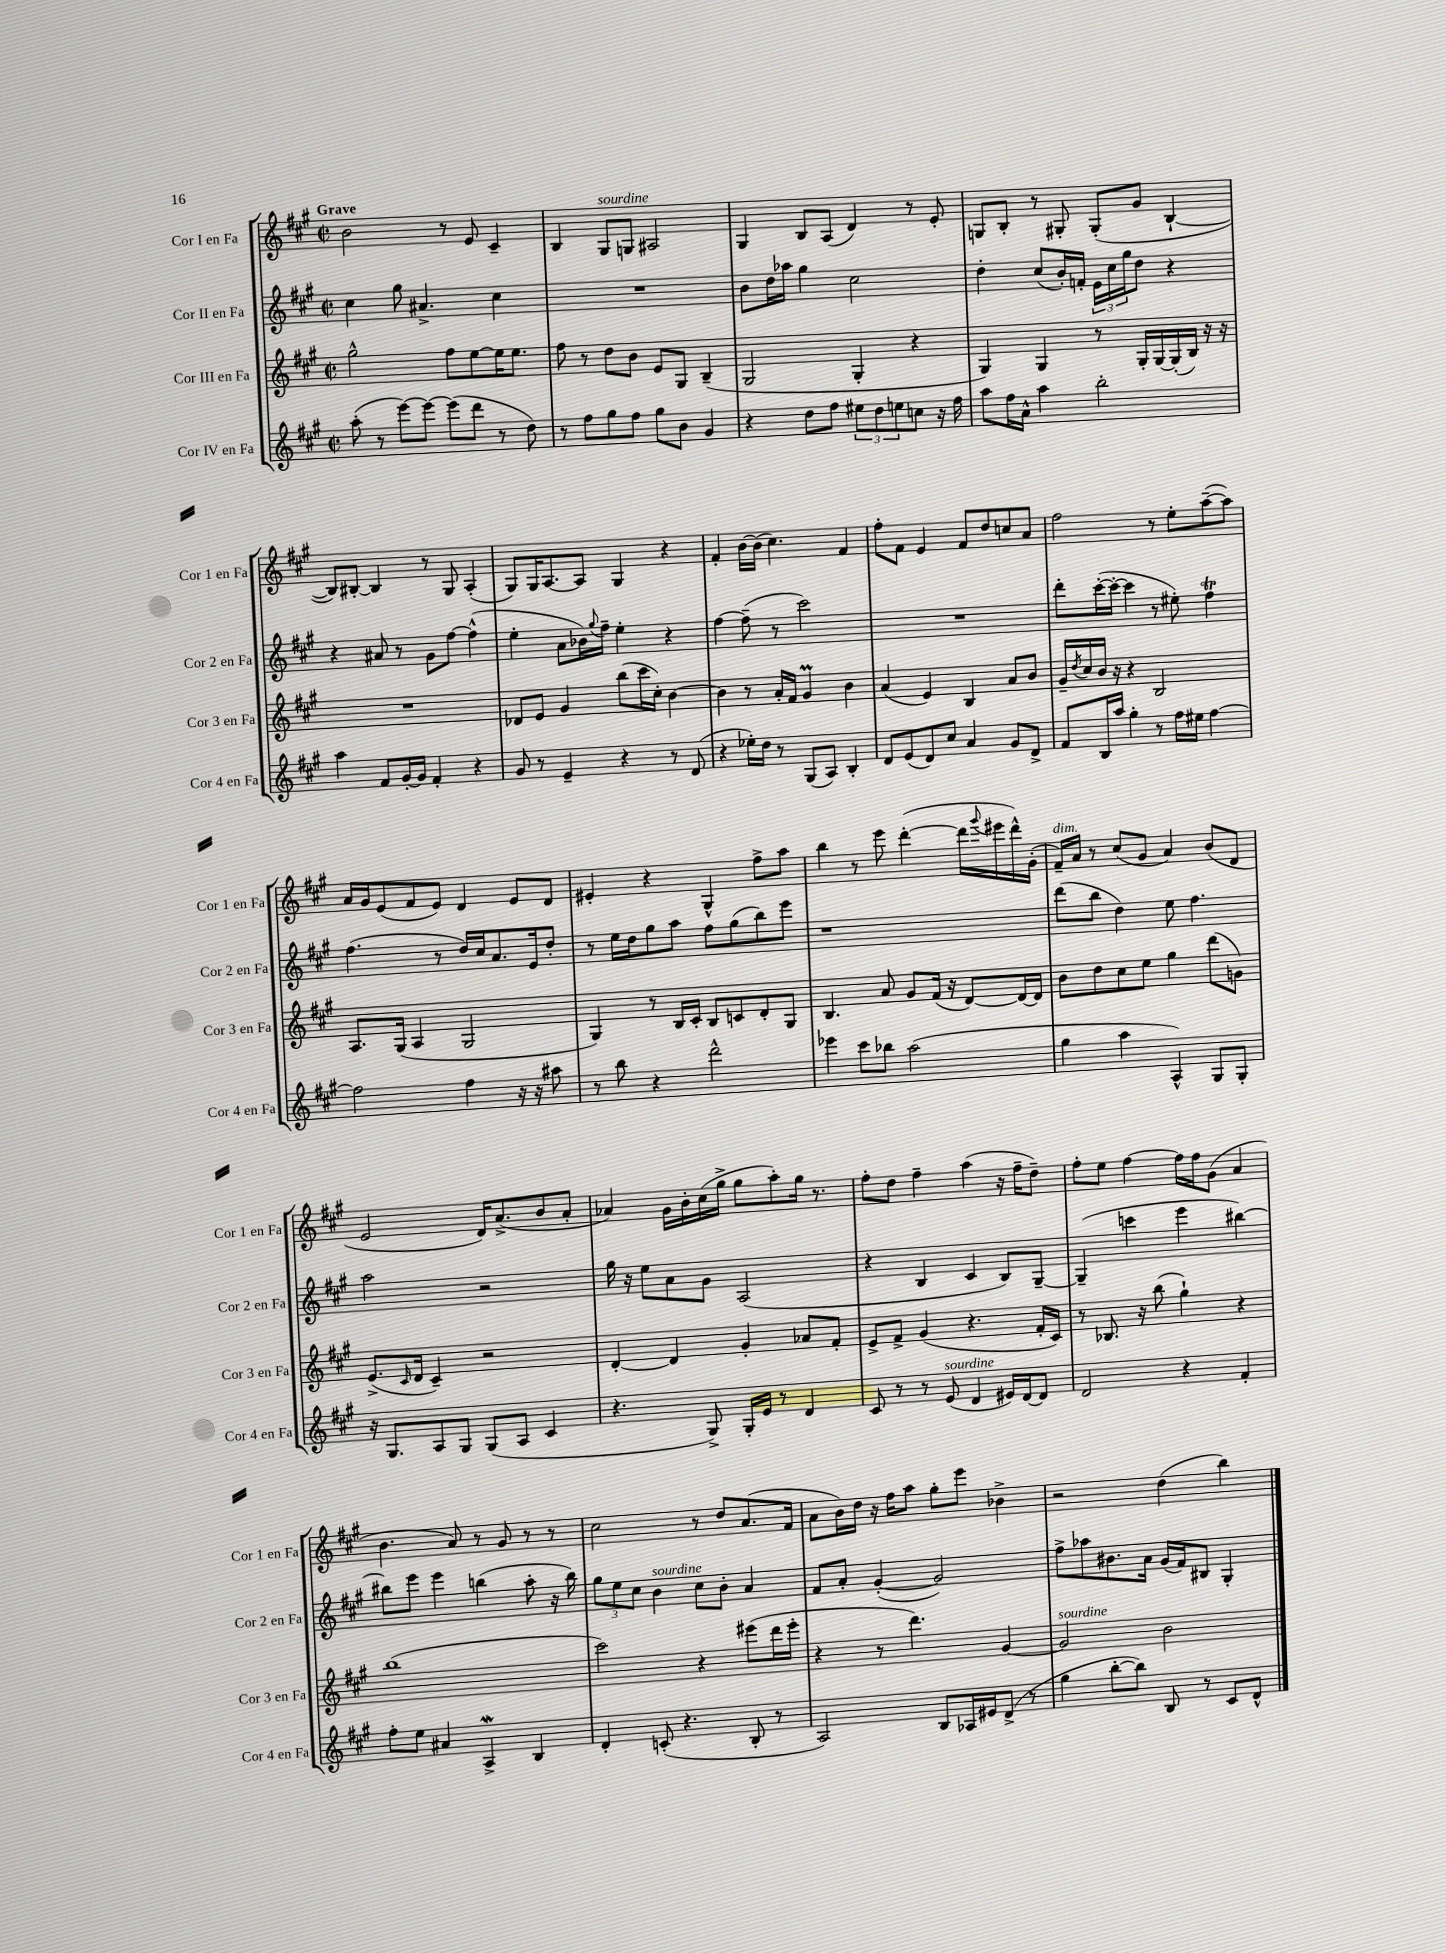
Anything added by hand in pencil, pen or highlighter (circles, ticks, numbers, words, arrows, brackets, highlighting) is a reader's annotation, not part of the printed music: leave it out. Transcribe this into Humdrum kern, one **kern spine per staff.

**kern	**kern	**kern	**kern
*staff4	*staff3	*staff2	*staff1
*clefG2	*clefG2	*clefG2	*clefG2
*k[f#c#g#]	*k[f#c#g#]	*k[f#c#g#]	*k[f#c#g#]
*M2/2	*M2/2	*M2/2	*M2/2
*met(c|)	*met(c|)	*met(c|)	*met(c|)
(8aa'\	2gg#^^\	4cc#\	2b\
8r	.	.	.
[8eee\L)	.	8gg#\	.
8eee\_J	.	4.a#^/	.
(8eee\]L	8ff#\L	.	8r
8ddd\J	[8ee\	.	8e/
8r	16ee\]K	4cc#\	4c#~/
.	8.ee\J	.	.
8dd\)	.	.	.
=	=	=	=
8r	8ff#\	1r	4B/
8ff#\L	8r	.	.
8gg#\	8dd\L	.	8G#/L
8ff#\J	8b\J	.	8G/J
8gg#\L	8e/L	.	2A#/
8b\J	8G#/J	.	.
4g#/	(4B~/	.	.
=	=	=	=
4r	2G#/	8b\L	4G#/
.	.	16dd\L	.
.	.	16aa-\JJ	.
8dd\L	.	4gg#\	8B/L
8ff#\J	.	.	(8A/J
12ee#\L	4G#'/	2cc#\	4d/)
12dd\	.	.	.
12ee\	.	.	.
8cc\J	4r	.	8r
16r	.	.	8e'/
16ff#\	.	.	.
=	=	=	=
8aa\L	4G#/)	4dd'\	8G/L
16ff#\L	.	.	8B'/J
16a^^\JJ	.	.	.
4aa\	4G#/	(8cc#/L	8r
.	.	16b'/L)	8G#'/
.	.	16f'/JJ	.
2bb'\	8r	24e\LL	(8G#'/L
.	.	24cc#\	.
.	.	24gg#\J	.
.	16G#'/LL	8dd\J	8g#/J
.	[16G#/	.	.
.	(16G#'/]	4r	[4B`/
.	16B/JJ)	.	.
.	16r	.	.
.	16r	.	.
=	=	=	=
4aa\	1r	4r	8B/]L)
.	.	.	[8B#'/J
8f#/L	.	8a#/	4B#/]
[16g#'/L	.	8r	.
16g#/]JJ	.	.	.
4f#'/	.	8g#\L	8r
.	.	[8ff#\J	8G#/
4r	.	(4ff#^^\]	(4A'/
=	=	=	=
8g#/	8d-/L	4ee'\	8G#/L)
8r	8e/J	.	16G#/K
.	.	.	[8.A/
4e~/	4g#/	8a\L	.
.	.	16b-\L)	8A/]J
.	.	8qqgg#/	.
.	.	16ff#~\JJ	.
4r	(8bb\L	4ee'\	4G#/
.	16ccc#\L	.	.
.	16cc#'\JJ)	.	.
8r	[4b\	4r	4r
(8d/	.	.	.
=	=	=	=
4r	4b\]	[4ff#\	4f#'/
16ee-'\LL)	8r	(8ff#~\]	[16b\LL
16dd\JJ	.	.	(16b\]JJ
8r	16a'/LL	8r	4.cc#\)
.	16f#/JJ	.	.
(8G#/L	4g#/	2ccc#\)	.
8A/J)	.	.	.
4B'/	4b\	.	4f#/
=	=	=	=
8d/L	(4a/	1r	8ff#'\L
(8e/	.	.	8f#\J
8d/)	4e/)	.	4e/
8cc#/J	.	.	.
4a/	4B/	.	8f#/L
.	.	.	8dd/
8g#/L	8a/L	.	8cc/
8d^/J	8b/J	.	8a/J
=	=	=	=
8f#/L	16g#~/LL	8ddd'\L	2ff#\
.	8qdd/	.	.
.	16cc#/	.	.
16B/L	16b/JJ	([16ccc#'\L	.
16aa/JJ	16r	16ccc#'\_JJ	.
4gg#'\	4r	4ccc#\]	.
8r	2B/	8r	8r
16ff#\LL	.	8ee#'\)	8ee'\L
16ee#\JJ	.	.	.
[4ff#\	.	4ff#\	([8aa~\
.	.	.	8aa\]J)
=	=	=	=
2ff#\]	8.A/L	(4.ff#\	16a/LL
.	.	.	16g#/J
.	.	.	(8e/
.	(16G#/Jk	.	.
.	4A/	.	8f#/
.	.	8r	8e/J)
4ff#\	2G#/	16dd/LL)	4d/
.	.	16cc#/J	.
.	.	8.a/	.
16r	.	.	8e/L
16r	.	16e/k	.
8aa#\	.	8dd'/J	8d/J
=	=	=	=
8r	4G#/)	8r	4e#'/
8bb\	.	16ee\LL	.
.	.	16dd\J	.
4r	8r	8gg#\	4r
.	16B/LL	8aa\J	.
.	16c#'/JJ	.	.
2ddd^^\	8B/L	8ff#\L	4G#^^/
.	8c/	(8gg#\	.
.	8d'/	8bb\)	8ff#^\L
.	8G#/J	8eee\J	8aa\J
=	=	=	=
4eee-\	4.B/	1r	4bb\
8ccc#\L	.	.	8r
8bb-\J	8a/	.	8eee\
(2aa\	8g#/L	.	([4ddd'\
.	(16f#/Jk	.	.
.	16r	.	.
.	[8d/L)	.	16ddd\]LL
.	.	.	8qqggg#/
.	.	.	16eee#\
.	16d/_L	.	16ddd^^\)
.	16d/]JJ	.	(16g#'\JJ
=	=	=	=
4gg#\	8b\L	(8ddd\L	16f#~/LL)
.	.	.	16a/JJ
.	8dd\	8bb\J	8r
4aa\	8cc#\	4dd\)	(8cc#/L
.	8ee\J	.	8g#/J
4A^^/)	4gg#\	8ee\	4a/)
.	.	4.ff#\	.
8G#/L	(8ddd\L	.	(8b/L
8G#'/J	8g\J)	.	8d/J
=	=	=	=
16r	(8.e^/L	2aa\	2e/
8.G#/L	.	.	.
.	16qqc#/	.	.
.	16d/Jk	.	.
8A/	4c#~/)	.	.
8G#/J	.	.	.
(8G#/L	2r	2r	16d/LK)
.	.	.	(8.a^/
8A/J	.	.	.
4c#/	.	.	8b/
.	.	.	8a'/J
=	=	=	=
4.r	[4d'/	16gg#\	4a-/)
.	.	16r	.
.	.	8ee\L	.
.	4d/]	8a\	16g#\LL
.	.	.	16b'\
8G#^/)	.	8g#\J	(16cc#\
.	.	.	16gg#^\JJ
16G#'/LL	4g#'/	(2A/	8gg#\L
16e/JJ	.	.	.
8r	.	.	8aa'\)
4d/	8a-/L	.	16gg#\Jk
.	.	.	8.r
.	8f#'/J	.	.
=	=	=	=
8c#/	8e^/L	4r	8ff#'\L
8r	8f#^/J	.	8dd\J
8r	(4g#/	4B/	4ff#~\
(8e/	.	.	.
4d/	4.r	4c#/	(4aa\
16e#/LL)	.	8B/L)	16r
[16d/J	.	.	16ff#~\LK
8d/]J	16f#'/LL	[8G#~/J	8dd~\J)
.	16c#/JJ)	.	.
=	=	=	=
2d/	8r	(4G#~/]	8ff#'\L
.	8.B-/	.	8ee\J
.	.	4ccc\	[4ff#\
.	16r	.	.
.	(8bb\	.	.
4r	4gg#`\)	4eee\	16ff#\]LL
.	.	.	16ff#\J
.	.	.	(8g#\J
4f#'/	4r	[4bb#\)	4a/
=	=	=	=
8ff#'\L	(1bb	8bb#\]L	4.b\
8ee\J	.	8eee\J	.
4a#/	.	4eee\	.
.	.	.	8a/)
4A^/	.	(4bb\	8r
.	.	.	8g#/
4B/	.	8aa'\	8r
.	.	16r	8r
.	.	16bb\)	.
=	=	=	=
4d'/	2ccc#\)	12gg#\L	2cc#\
.	.	12ee\	.
.	.	12cc#\J	.
(8c'/	.	4b\	.
4.r	.	.	.
.	4r	8cc#\L	8r
.	.	8b'\J	8dd/L
8B'/	(8eee#\L	4a/	(8.a/
8r	16ddd\L	.	.
.	16eee#'\JJ	.	16f#/Jk
=	=	=	=
2A/)	4r	8f#/L	8a\L
.	.	8a'/J	16b\L)
.	.	.	16dd\JJ
.	8r	([4g#'/	16r
.	.	.	16ff#\LK
.	4.ddd\)	.	8aa\J
8B/L	.	2g#/])	8gg#'\L
16A-/L	.	.	8eee\J
16e#/J	.	.	.
(8d^/J	[4g#/	.	4b-^\
8r	.	.	.
=	=	=	=
4gg#\	2g#/]	8ff#^\L	2r
.	.	8aa-\	.
[8bb'\L	.	8.b#\	.
8bb\]J)	.	.	.
.	.	16a\Jk	.
8B/	2b\	(16g#/LL	(4dd\
.	.	16f#/J)	.
8r	.	8B#/J	.
8c#/L	.	4G#'/	4bb\)
8d^^/J	.	.	.
==	==	==	==
*-	*-	*-	*-
